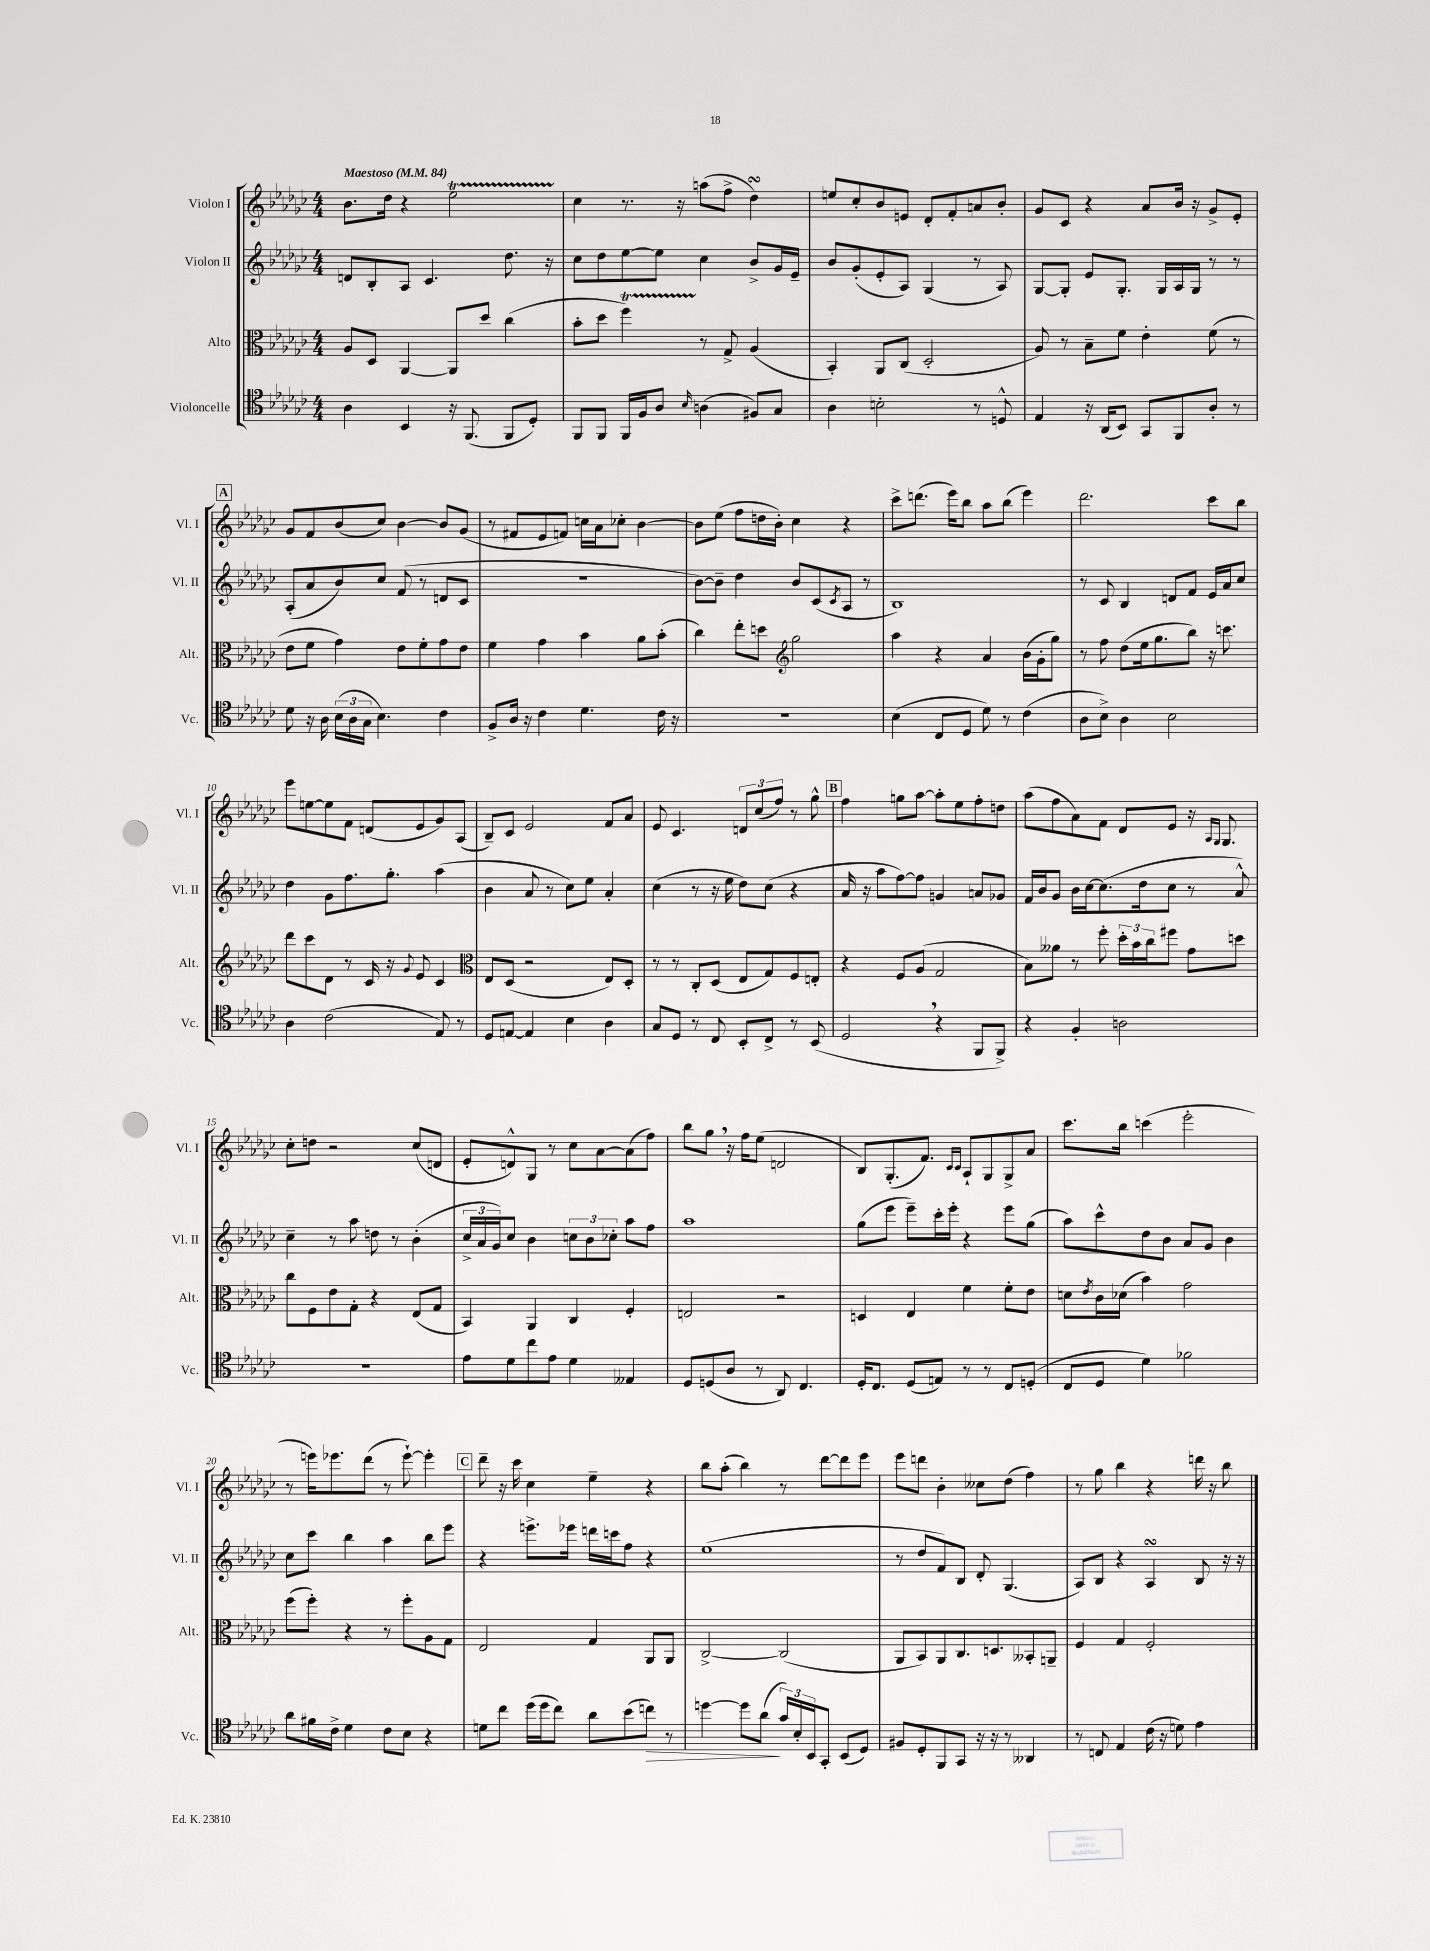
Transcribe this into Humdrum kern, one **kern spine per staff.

**kern	**kern	**kern	**kern
*staff4	*staff3	*staff2	*staff1
*clefC4	*clefC3	*clefG2	*clefG2
*k[b-e-a-d-g-c-]	*k[b-e-a-d-g-c-]	*k[b-e-a-d-g-c-]	*k[b-e-a-d-g-c-]
*M4/4	*M4/4	*M4/4	*M4/4
*MM84	*MM84	*MM84	*MM84
4A-	8A-	8d	8.b-
.	8D-	8B-'	.
.	.	.	16dd-
4BB-	[4AA-	8A-	4r
.	.	4.c-	.
16r	8AA-]	.	2ee-
(8.FF	.	.	.
.	8dd-	.	.
8FF	(4cc-	8.dd-	.
8D-')	.	.	.
.	.	16r	.
=	=	=	=
8FF	8b-'	8cc-	4cc-
8FF	8dd-	8dd-	.
16FF	4ff)	[8ee-	8.r
16F	.	.	.
8A-	.	8ee-]	.
.	.	.	16r
16qqB-	.	.	.
(4A	8r	4cc-	(8aa
.	8G-^	.	8ff^
8F#)	(4A-	8b-^	4dd-)
8G-	.	16g-	.
.	.	16e-~	.
=	=	=	=
4A-	4BB-')	8b-	8ee
.	.	(8g-'	8cc-'
2B'	8AA-	8e-'	8b-
.	(8C-	8A-)	8e
.	2D-'	(4G-	8d-'
.	.	.	8f'
8r	.	8r	8a
8D^^	.	8A-)	8b-'
=	=	=	=
4E-	8A-)	[8G-	8g-
.	8r	8G-']	8c-
16r	8B-~	8e-	4r
(16AA-	.	.	.
8BB-)	8f	8.G-'	.
8GG-	4e-'	.	8a-
.	.	16G-	.
8FF	.	16A-	16b-
.	.	16G-	16r
8A-'	(8f	8r	8g-^
8r	8r	8r	8e-'
=	=	=	=
8d-	8e-	(8A-'	8g-
16r	8f	8a-	8f
16A-	.	.	.
(24B-	4g-)	8b-)	(8b-
24A-	.	.	.
24G-	.	.	.
4.B-)	.	8cc-	8cc-)
.	8e-	(8f	[4b-
.	8f'	8r	.
4c-	8g-	8d	8b-]
.	8e-	8c-	(8g-
=	=	=	=
8F^	4f	1r	8r
16A-	.	.	8f#
16r	.	.	.
4c-	4g-	.	8e-
.	.	.	8f)
4.d-	4b-	.	16cc
.	.	.	16a-
.	.	.	8cc-'
.	8a-	.	[4b-
16c-	(8b-'	.	.
16r	.	.	.
=	=	=	=
1r	4cc-)	[8b-)	8b-]
.	.	8b-~]	(8ee-
.	8ee-'	4dd-	8ff
.	8dd	.	16dd
.	.	.	16b-')
*	*clefG2	*	*
.	2gg-	8b-	4cc-
.	.	(8c-	.
.	.	8qc-	.
.	.	8A-	4r
.	.	8r	.
=	=	=	=
(4B-	4aa-	1B-)	8ccc-^
.	.	.	(8.ddd
8C-	4r	.	.
.	.	.	16eee-)
8D-	.	.	8bb-
8d-)	4a-	.	8aa-
8r	.	.	(8bb-
(4c-	(16b-	.	4eee-)
.	16g-'	.	.
.	8gg-)	.	.
=	=	=	=
8A-	8r	8r	2.ddd-
8B-^)	8ff	8c-	.
4A-	(8dd-	4B-	.
.	16ee-	.	.
.	8.gg-	.	.
2B-	.	8d	.
.	8bb-)	8f	.
.	16r	16e-	8ccc-
.	8.ccc	16a-	.
.	.	8cc-	8bb-
=	=	=	=
4A-	8ddd-	4dd-	8eee-
.	8ccc-	.	[8ee
(2c-	8d-	8g-	8ee]
.	8r	8.ff	8f
.	16c-	.	(8d
.	16r	8.gg-'	.
.	8qqg-	.	.
.	8e-	.	8e-
8E-)	4c-	(4aa-	8g-)
8r	.	.	(8A-
=	=	=	=
*	*clefC3	*	*
8D-	8E-	4b-	8B-~)
[8E	(8D-	.	8c-
4E]	2r	8a-	2e-
.	.	8r	.
4B-	.	8cc-)	.
.	.	8ee-	.
4A-	8E-)	4a-'	8f
.	8D-'	.	8a-
=	=	=	=
8G-	8r	(4cc-	8e-
8D-	8r	.	4.c-
8r	8C-'	8r	.
8C-	(8D-	16r	.
.	.	16ee-	.
8BB-'	8E-	8dd-)	12d
.	.	.	(12cc-
8C-^	8G-)	(8cc-	.
.	.	.	12ff)
8r	8F	4r	8r
(8BB-	8E'	.	8gg-^^
=	=	=	=
2D-	4r	16a-	4ff
.	.	16r	.
.	.	8aa-	.
.	8F	[8ff)	8gg
.	(8A-	8ff]	[8aa-
4r	2G-	4g	8aa-']
.	.	.	8ee-
8FF	.	8a	8ff'
8FF^)	.	8g-	8dd
=	=	=	=
4r	8B-)	16f	(8aa-
.	.	16b-	.
.	8a--	8g-	8ff
4F'	8r	16b-	8a-)
.	.	[16cc-	.
.	8ff'	(8.cc-]	8f
2A	24dd-'	.	8d-
.	24b-	.	.
.	.	16dd-	.
.	24cc-	.	.
.	8ff#	8cc-	8e-
.	8g-	8r	16r
.	.	.	16qqA-
.	.	.	16qqG-
.	.	.	8.G-
.	8dd	8a-^^)	.
=	=	=	=
1r	8cc-	4cc-~	8cc-'
.	8F	.	8dd
.	8e-	8r	2r
.	8G-'	8aa-	.
.	4r	8dd	.
.	.	8r	.
.	(8E-	(4b-'	(8cc-
.	8G-	.	8d
=	=	=	=
8e-	4BB-)	24cc-^	8e-'
.	.	24a-	.
.	.	24g-)	.
8d-	.	8cc-	8d^^)
8cc-	4AA-	4b-	8G-
8e-	.	.	8r
4d-	4C-	12cc	8cc-
.	.	12b-	.
.	.	.	[8a-
.	.	12cc-'	.
4E--	4F'	8aa-	(8a-]
.	.	8ff	8ff)
=	=	=	=
8D-	2E	1aa-	8bb-
(8D	.	.	8gg-
8A-	.	.	16r
.	.	.	16ff
8r	.	.	(8ee-
8AA-)	2r	.	2d
4.C-	.	.	.
=	=	=	=
16D-'	4D	(8gg-	8B-)
8.C-	.	.	.
.	.	8eee-	(8.G-'
(8D-	4E-	8eee-~)	.
.	.	.	8.f)
8E)	.	16ccc-'	.
.	.	16eee-'	.
.	.	.	16qqc-
.	.	.	16qqc-
8r	4f	4r	8A-`
8r	.	.	8G-
8C-	8f'	8eee-	8G-^
(8D'	8e-	(8gg-	8a-
=	=	=	=
8C-	8d	8aa-)	8.ccc-
.	8qe-	.	.
8D-	16c-	8ccc-^^	.
.	(16d-	.	16bb-
4d-)	4b-)	8dd-	(4ccc
.	.	8b-	.
2f-	2g-	8a-	2eee-'
.	.	8g-	.
.	.	4b-	.
=	=	=	=
8a-	(8ff	8cc-	8r
16f#	8ff')	8ccc-	16eee)
16c-^	.	.	8.eee-
4d-	4r	4bb-	.
.	.	.	(8ddd-
8c-	8r	4aa-	8r
8B-	8ff'	.	[8eee-`)
4r	8A-	8bb-	4eee-']
.	8G-	8eee-	.
=	=	=	=
8d	2E-	4r	8ddd-~
8cc-	.	.	16r
.	.	.	16ccc-
(16dd-	.	8.eee^	4cc-
16dd-	.	.	.
8cc-)	.	.	.
.	.	16eee-	.
8a-	4G-	16ddd	4ee-~
.	.	16ccc	.
(8b-	.	8ff	.
8cc)	8AA-	4r	4r
8r	8AA-	.	.
=	=	=	=
[4dd	[2C-^	(1ee-	8bb-
.	.	.	(8aa-'
8dd]	.	.	4bb-)
(8a-	.	.	.
24g-)	(2C-]	.	8r
24B-'	.	.	.
24BB-	.	.	.
8GG-'	.	.	[8ddd-
(8BB-	.	.	8ddd-]
8D-)	.	.	8eee-
=	=	=	=
8F#	8AA-	8r	8eee-
8D-'	8BB-)	8dd-	8ddd
8FF	8AA-	8f)	4b-'
8GG-	8.C-	8B-	.
16r	.	8d-'	8cc--
16r	8.D	.	.
8r	.	(4.G-	(8dd-
4AA--	8BB--'	.	4ff)
.	8AA~	.	.
=	=	=	=
8r	4F	8A-)	8r
8C	.	8B-	8gg-
4E-	4G-	4r	4bb-
(16c-	2F'	4A-	4r
16r	.	.	.
8d)	.	.	.
4e-	.	8B-	16ddd
.	.	.	16r
.	.	16r	8bb-
.	.	16r	.
==	==	==	==
*-	*-	*-	*-
